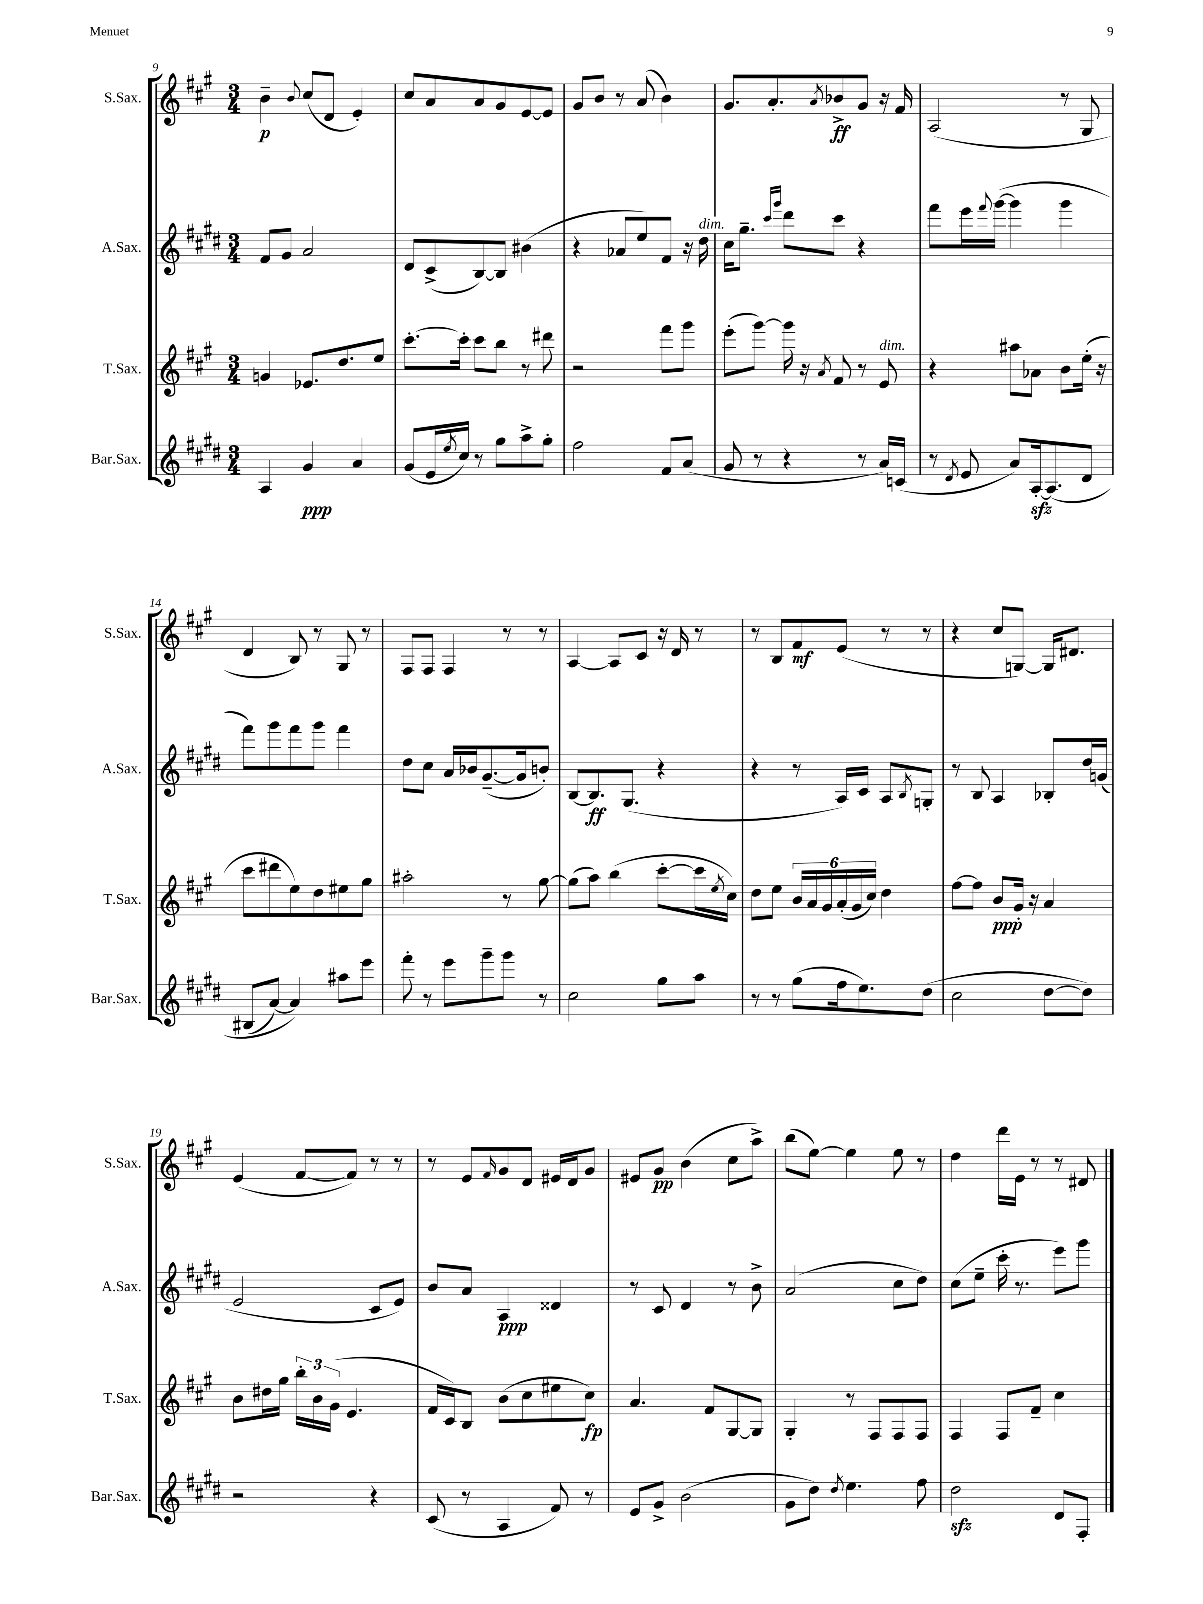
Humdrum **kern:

**kern	**dynam	**kern	**dynam	**kern	**dynam	**kern	**dynam
*part4	*part4	*part3	*part3	*part2	*part2	*part1	*part1
*staff4	*staff4	*staff3	*staff3	*staff2	*staff2	*staff1	*staff1
*I"Bar.Sax.	*	*I"T.Sax.	*	*I"A.Sax.	*	*I"S.Sax.	*
*I'Bar.Sax.	*	*I'T.Sax.	*	*I'A.Sax.	*	*I'S.Sax.	*
*clefG2	*	*clefG2	*	*clefG2	*	*clefG2	*
*k[f#c#g#d#]	*	*k[f#c#g#]	*	*k[f#c#g#d#]	*	*k[f#c#g#]	*
*M3/4	*	*M3/4	*	*M3/4	*	*M3/4	*
=9	=9	=9	=9	=9	=9	=9	=9
4A/	.	4gn/	.	8f#/L	.	4b~\	p
.	.	.	.	8g#/J	.	.	.
.	.	.	.	.	.	8qqb/	.
4g#/	ppp	8.e-X/L	.	2a/	.	(8cc#/L	.
.	.	.	.	.	.	8d/J	.
.	.	8.dd/	.	.	.	.	.
4a/	.	.	.	.	.	4e'/)	.
.	.	8ee/J	.	.	.	.	.
=10	=10	=10	=10	=10	=10	=10	=10
(8g#/L	.	[8.ccc#'\L	.	8d#/L	.	8cc#/L	.
16e/L	.	.	.	(8c#^/	.	8a/	.
8qee/	.	.	.	.	.	.	.
16cc#/JJ)	.	16ccc#'\Jk]	.	.	.	.	.
8r	.	8ccc#\L	.	[8B/)	.	8a/	.
8gg#\L	.	8bb\J	.	8B/J]	.	8g#/	.
8aa^\	.	8r	.	(4b#X\	.	[8e/	.
8gg#'\J	.	8ddd#X\	.	.	.	8e/J]	.
=11	=11	=11	=11	=11	=11	=11	=11
2ff#\	.	2r	.	4r	.	8g#/L	.
.	.	.	.	.	.	8b/J	.
.	.	.	.	8a-X/L	.	8r	.
.	.	.	.	8ee/)	.	(8a/	.
8f#/L	.	8fff#\L	.	8f#/J	.	4b\)	.
(8a/J	.	8ggg#\J	.	16r	.	.	.
!	!	!	!	!LO:TX:a:i:t=dim.	!	!	!
.	.	.	.	16dd#\	.	.	.
=12	=12	=12	=12	=12	=12	=12	=12
8g#/	.	(8eee'\L	.	16cc#\KL	.	8.g#/L	.
.	.	.	.	8.gg#~\J	.	.	.
8r	.	[8ggg#\J)	.	.	.	.	.
.	.	.	.	.	.	8.a'/	.
.	.	.	.	16qqccc#/LL	.	.	.
.	.	.	.	16qqggg#/JJ	.	.	.
4r	.	16ggg#\]	.	8ddd#\L	.	.	.
.	.	16r	.	.	.	.	.
.	.	8qa/	.	.	.	8qa/	.
.	.	8f#/	.	8ccc#\J	.	8b-X^/	ff
8r	.	8r	.	4r	.	8g#/J	.
!	!	!LO:TX:a:i:t=dim.	!	!	!	!	!
16a/LL)	.	8e/	.	.	.	16r	.
(16cn/JJ	.	.	.	.	.	16f#/	.
=13	=13	=13	=13	=13	=13	=13	=13
8r	.	4r	.	8fff#\L	.	(2A/	.
8qd#/	.	.	.	.	.	.	.
8e/	.	.	.	16eee\L	.	.	.
.	.	.	.	8qqfff#/	.	.	.
.	.	.	.	([16ggg#\JJ	.	.	.
8a/L)	.	8aa#X\L	.	4ggg#\]	.	.	.
[16Azz'/k	.	8a-X\J	.	.	.	.	.
(8.A/]	.	.	.	.	.	.	.
.	.	8b\L	.	4ggg#\	.	8r	.
8d#/J	.	(16ee'\Jk	.	.	.	8G#/	.
.	.	16r	.	.	.	.	.
!!LO:LB:g=z
=14	=14	=14	=14	=14	=14	=14	=14
(8B#X/L	.	8ccc#\L	.	8fff#\L)	.	4d/	.
[8a/J)	.	8ddd#X\	.	8ggg#\	.	.	.
4a/])	.	8ee\)	.	8fff#\	.	8B/)	.
.	.	8dd\	.	8ggg#\J	.	8r	.
8aa#X\L	.	8ee#X\	.	4fff#\	.	8G#/	.
8eee\J	.	8gg#\J	.	.	.	8r	.
=15	=15	=15	=15	=15	=15	=15	=15
8fff#'\	.	2aa#X'\	.	8dd#\L	.	8F#/L	.
8r	.	.	.	8cc#\J	.	8F#/J	.
8eee\L	.	.	.	16a/LL	.	4F#/	.
.	.	.	.	16b-X/J	.	.	.
8ggg#~\	.	.	.	([8.g#~/	.	.	.
8ggg#\J	.	8r	.	.	.	8r	.
.	.	.	.	16g#/k]	.	.	.
8r	.	[8gg#\	.	8bn'/J)	.	8r	.
=16	=16	=16	=16	=16	=16	=16	=16
2cc#\	.	(8gg#\L]	.	[8B/L	.	[4A/	.
.	.	8aa\J)	.	8.B/]	ff	.	.
.	.	(4bb\	.	.	.	8A/L]	.
.	.	.	.	(8.G#/J	.	.	.
.	.	.	.	.	.	8c#/J	.
8gg#\L	.	[8ccc#'\L	.	4r	.	16r	.
.	.	.	.	.	.	16d/	.
8aa\J	.	16ccc#\L]	.	.	.	8r	.
.	.	8qee/	.	.	.	.	.
.	.	16cc#\JJ)	.	.	.	.	.
=17	=17	=17	=17	=17	=17	=17	=17
8r	.	8dd\L	.	4r	.	8r	.
8r	.	8ee\J	.	.	.	8B/L	.
(8gg#\L	.	24b/LL	.	8r	.	8f#/	mf
.	.	24a/	.	.	.	.	.
.	.	24g#/	.	.	.	.	.
16ff#\k	.	(24a'/	.	16A/LL)	.	(8e/J	.
.	.	24g#/	.	.	.	.	.
8.ee\)	.	.	.	16c#/JJ	.	.	.
.	.	24cc#/JJ)	.	.	.	.	.
.	.	4dd\	.	8A/L	.	8r	.
.	.	.	.	8qB/	.	.	.
(8dd#\J	.	.	.	8Gn'/J	.	8r	.
=18	=18	=18	=18	=18	=18	=18	=18
2cc#\	.	[8ff#\L	.	8r	.	4r	.
.	.	8ff#\J]	.	8B/	.	.	.
.	.	8b/L	ppp	4A/	.	8cc#/L	.
.	.	16g#'/Jk	.	.	.	[8Gn/J)	.
.	.	16r	.	.	.	.	.
[8dd#\L	.	4a/	.	8B-X'/L	.	16G/KL]	.
.	.	.	.	.	.	8.d#X/J	.
8dd#\J])	.	.	.	16dd#/L	.	.	.
.	.	.	.	(16gn/JJ	.	.	.
!!LO:LB:g=z
=19	=19	=19	=19	=19	=19	=19	=19
2r	.	8b\L	.	2e/	.	(4e/	.
.	.	16dd#X\L	.	.	.	.	.
.	.	16gg#\JJ	.	.	.	.	.
.	.	24bb'\LL	.	.	.	[8f#/L	.
.	.	24b\	.	.	.	.	.
.	.	(24g#\JJ	.	.	.	.	.
.	.	4.e/	.	.	.	8f#/J])	.
4r	.	.	.	8c#/L	.	8r	.
.	.	.	.	8e/J)	.	8r	.
=20	=20	=20	=20	=20	=20	=20	=20
(8c#/	.	16f#/LL	.	8b/L	.	8r	.
.	.	16c#/J)	.	.	.	.	.
8r	.	8B/J	.	8a/J	.	8e/L	.
.	.	.	.	.	.	16qqf#/	.
4A/	.	(8b\L	.	4A/	ppp	8g#/	.
.	.	8cc#\	.	.	.	8d/J	.
8f#/)	.	8ee#X\	.	4d##X/	.	16e#X/LL	.
.	.	.	.	.	.	16d/J	.
8r	.	8cc#\J)	fp	.	.	8g#/J	.
=21	=21	=21	=21	=21	=21	=21	=21
8e/L	.	4.a/	.	8r	.	8e#X/L	.
8g#^/J	.	.	.	8c#/	.	8g#/J	pp
(2b\	.	.	.	4d#/	.	(4b\	.
.	.	8f#/L	.	.	.	.	.
.	.	[8G#/	.	8r	.	8cc#\L	.
.	.	8G#/J]	.	8b^\	.	8aa^\J)	.
=22	=22	=22	=22	=22	=22	=22	=22
8g#\L	.	4G#'/	.	(2a/	.	(8bb\L	.
8dd#\J)	.	.	.	.	.	[8ee\J)	.
8qdd#/	.	.	.	.	.	.	.
4.ee\	.	8r	.	.	.	4ee\]	.
.	.	8F#/L	.	.	.	.	.
.	.	8F#/	.	8cc#\L	.	8ee\	.
8ff#\	.	8F#/J	.	8dd#\J)	.	8r	.
=23	=23	=23	=23	=23	=23	=23	=23
2dd#zz\	.	4F#/	.	(8cc#\L	.	4dd\	.
.	.	.	.	8ee~\J	.	.	.
.	.	8F#/L	.	16ccc#'\	.	16ddd\LL	.
.	.	.	.	8.r	.	16e\JJ	.
.	.	8f#~/J	.	.	.	8r	.
8d#/L	.	4cc#\	.	8eee\L)	.	8r	.
8F#'/J	.	.	.	8ggg#\J	.	8d#X/	.
==	==	==	==	==	==	==	==
*-	*-	*-	*-	*-	*-	*-	*-
